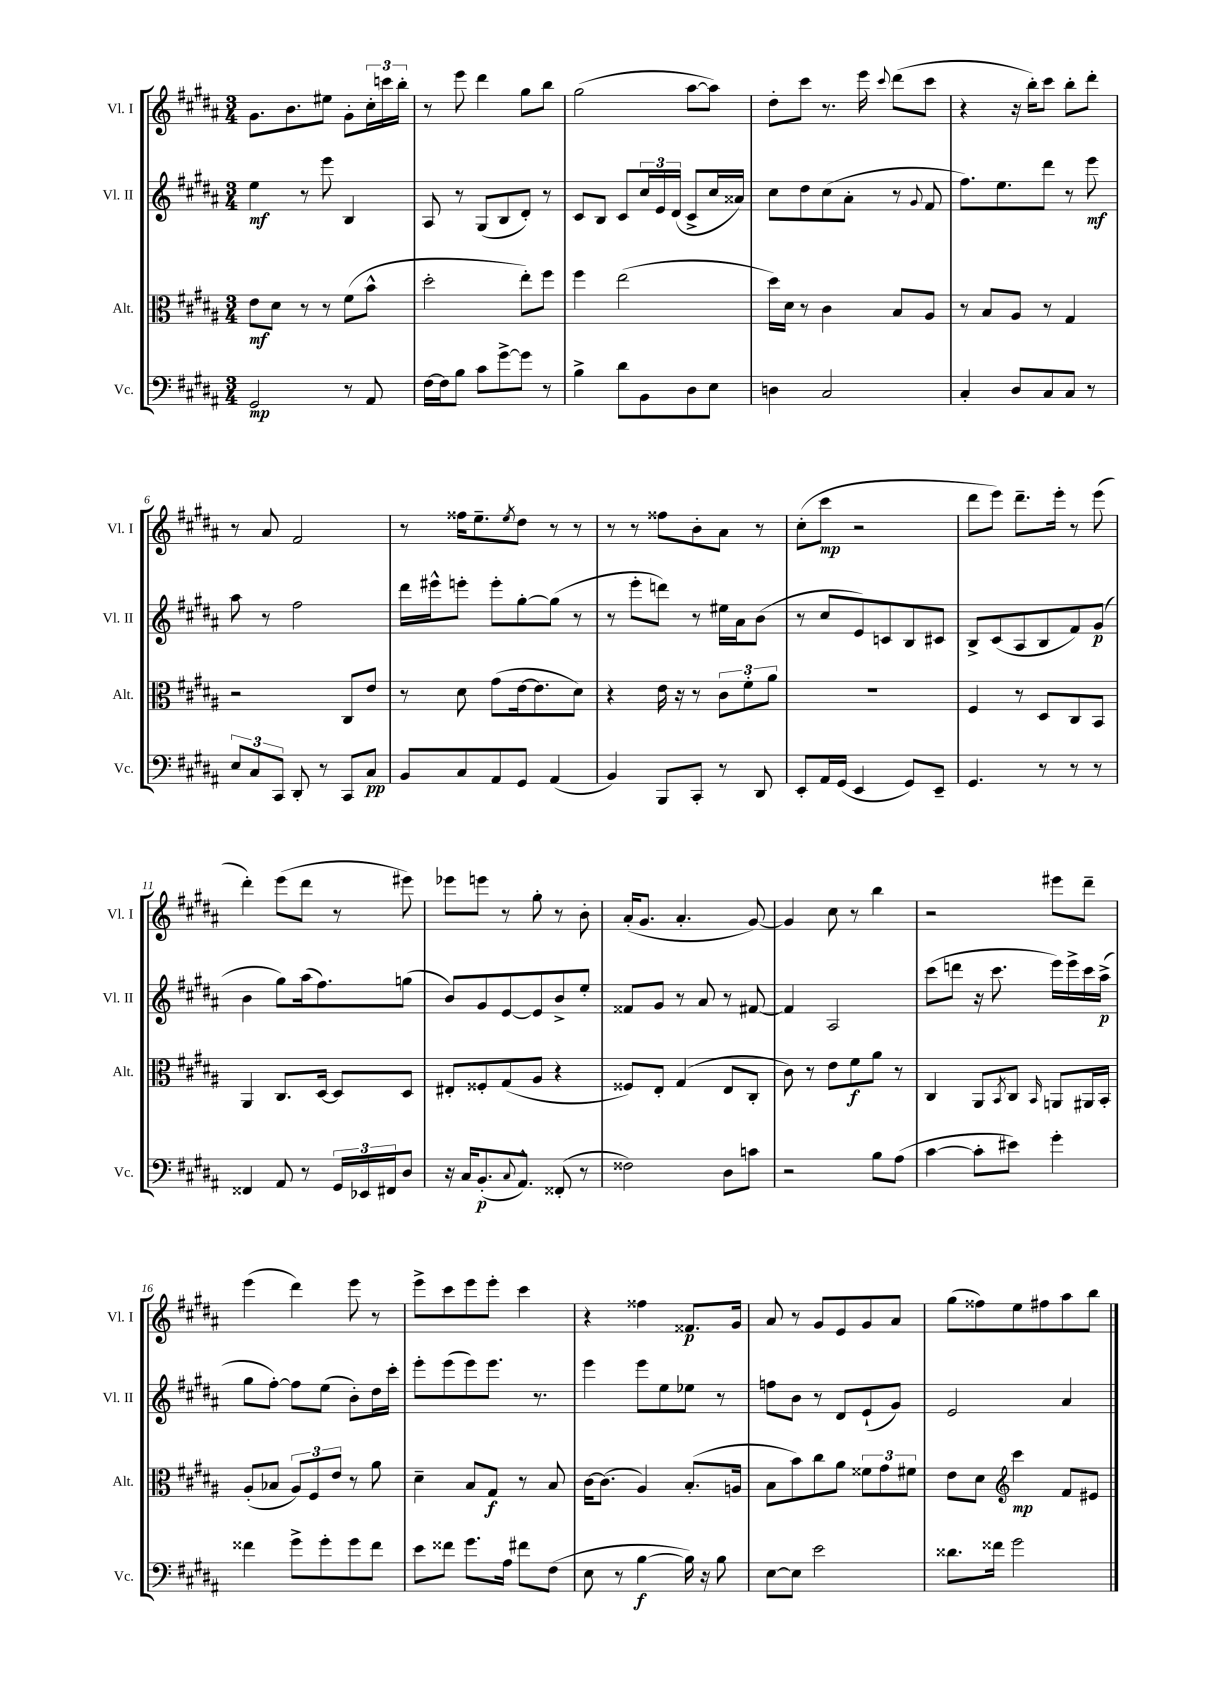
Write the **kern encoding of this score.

**kern	**dynam	**kern	**dynam	**kern	**dynam	**kern	**dynam
*part4	*part4	*part3	*part3	*part2	*part2	*part1	*part1
*staff4	*staff4	*staff3	*staff3	*staff2	*staff2	*staff1	*staff1
*I"Vc.	*	*I"Alt.	*	*I"Vl. II	*	*I"Vl. I	*
*I'Vc.	*	*I'Alt.	*	*I'Vl. II	*	*I'Vl. I	*
*clefF4	*	*clefC3	*	*clefG2	*	*clefG2	*
*k[f#c#g#d#a#]	*	*k[f#c#g#d#a#]	*	*k[f#c#g#d#a#]	*	*k[f#c#g#d#a#]	*
*M3/4	*	*M3/4	*	*M3/4	*	*M3/4	*
=1	=1	=1	=1	=1	=1	=1	=1
2GG#/	mp	8e\L	mf	4ee\	mf	8.g#\L	.
.	.	8d#\J	.	.	.	.	.
.	.	.	.	.	.	8.b\	.
.	.	8r	.	8r	.	.	.
.	.	8r	.	8eee\	.	8ee#X\J	.
8r	.	(8f#\L	.	4B/	.	8g#'\L	.
8AA#/	.	8b^^\J	.	.	.	24cc#'\L	.
.	.	.	.	.	.	24cccn\	.
.	.	.	.	.	.	24bb'\JJ	.
=2	=2	=2	=2	=2	=2	=2	=2
[16F#\LL	.	2dd#'\	.	8A#/	.	8r	.
16F#\J]	.	.	.	.	.	.	.
8B\J	.	.	.	8r	.	8eee\	.
8c#\L	.	.	.	(8G#/L	.	4ddd#\	.
[8g#^\	.	.	.	8B/	.	.	.
8g#\J]	.	8ee'\L)	.	8d#'/J)	.	8gg#\L	.
8r	.	8ff#\J	.	8r	.	8bb\J	.
=3	=3	=3	=3	=3	=3	=3	=3
4B^\	.	4ff#\	.	8c#/L	.	(2gg#\	.
.	.	.	.	8B/J	.	.	.
8d#\L	.	(2ee\	.	8c#/L	.	.	.
8BB\	.	.	.	24cc#/L	.	.	.
.	.	.	.	24e/	.	.	.
.	.	.	.	(24d#/JJ	.	.	.
8D#\	.	.	.	8c#^/L	.	[8aa#\L	.
8E\J	.	.	.	16cc#/L	.	8aa#\J])	.
.	.	.	.	16a##X/JJ)	.	.	.
=4	=4	=4	=4	=4	=4	=4	=4
4Dn\	.	16dd#\LL)	.	8cc#\L	.	8dd#'\L	.
.	.	16d#\JJ	.	.	.	.	.
.	.	8r	.	8dd#\	.	8ccc#\J	.
2C#/	.	4c#\	.	(8cc#\	.	8.r	.
.	.	.	.	8a#'\J	.	.	.
.	.	.	.	.	.	16eee\	.
.	.	.	.	.	.	8qqccc#/	.
.	.	8B/L	.	8r	.	(8ddd#\L	.
.	.	.	.	8qqg#/	.	.	.
.	.	8A#/J	.	8f#/	.	8ccc#\J	.
=5	=5	=5	=5	=5	=5	=5	=5
4C#'/	.	8r	.	8.ff#\L)	.	4r	.
.	.	8B/L	.	.	.	.	.
.	.	.	.	8.ee\	.	.	.
8D#/L	.	8A#/J	.	.	.	16r	.
.	.	.	.	.	.	16bb'\KL)	.
8C#/	.	8r	.	8ddd#\J	.	8ccc#\J	.
8C#/J	.	4G#/	.	8r	.	8bb'\L	.
8r	.	.	.	8eee\	mf	8ddd#'\J	.
!!LO:LB:g=z
=6	=6	=6	=6	=6	=6	=6	=6
12E/L	.	2r	.	8aa#\	.	8r	.
12C#/	.	.	.	.	.	.	.
.	.	.	.	8r	.	8a#/	.
12CC#/J	.	.	.	.	.	.	.
8DD#'/	.	.	.	2ff#\	.	2f#/	.
8r	.	.	.	.	.	.	.
8CC#/L	.	8C#/L	.	.	.	.	.
8C#/J	pp	8e/J	.	.	.	.	.
=7	=7	=7	=7	=7	=7	=7	=7
8BB/L	.	8r	.	16ddd#\LL	.	8r	.
.	.	.	.	16eee#X^^\J	.	.	.
8C#/	.	8d#\	.	8eeen'\J	.	16ff##X\KL	.
.	.	.	.	.	.	8.ee~\	.
8AA#/	.	(8g#\L	.	8eee'\L	.	.	.
.	.	.	.	.	.	8qee/	.
8GG#/J	.	[16e\k	.	[8gg#'\	.	8dd#\J	.
.	.	8.e\]	.	.	.	.	.
(4AA#/	.	.	.	(8gg#\J]	.	8r	.
.	.	8d#\J)	.	8r	.	8r	.
=8	=8	=8	=8	=8	=8	=8	=8
4BB/)	.	4r	.	8r	.	8r	.
.	.	.	.	8eee'\L	.	8r	.
8BBB/L	.	16e\	.	8dddn\J)	.	8ff##X\L	.
.	.	16r	.	.	.	.	.
8CC#'/J	.	8r	.	8r	.	8b'\	.
8r	.	12c#\L	.	16ee#X\LL	.	8a#\J	.
.	.	.	.	16a#\J	.	.	.
.	.	12f#'\	.	.	.	.	.
8DD#/	.	.	.	(8b\J	.	8r	.
.	.	12a#\J	.	.	.	.	.
=9	=9	=9	=9	=9	=9	=9	=9
8EE'/L	.	2.r	.	8r	.	(8cc#'\L	.
16AA#/L	.	.	.	8cc#/L	.	8ccc#\J	mp
(16GG#/JJ	.	.	.	.	.	.	.
4EE/	.	.	.	8e/)	.	2r	.
.	.	.	.	8cn/	.	.	.
8GG#/L)	.	.	.	8B/	.	.	.
8EE~/J	.	.	.	8c#X/J	.	.	.
=10	=10	=10	=10	=10	=10	=10	=10
4.GG#/	.	4F#/	.	8B^/L	.	8ddd#\L	.
.	.	.	.	(8c#/	.	8eee\J)	.
.	.	8r	.	8A#/	.	8.ddd#~\L	.
8r	.	8D#/L	.	8B/	.	.	.
.	.	.	.	.	.	16eee'\Jk	.
8r	.	8C#/	.	8f#/)	.	8r	.
8r	.	8BB/J	.	(8g#/J	p	(8eee\	.
!!LO:LB:g=z
=11	=11	=11	=11	=11	=11	=11	=11
4FF##X/	.	4AA#/	.	4b\	.	4ddd#'\)	.
8AA#/	.	8.C#/L	.	8gg#\L)	.	(8eee\L	.
8r	.	.	.	(16aa#\k	.	8ddd#\J	.
.	.	[16D#/Jk	.	8.ff#\)	.	.	.
24GG#/LL	.	8D#/L]	.	.	.	8r	.
24EE-X/	.	.	.	.	.	.	.
24FF#X/J	.	.	.	.	.	.	.
8D#/J	.	8D#/J	.	(8ggn\J	.	8eee#X\)	.
=12	=12	=12	=12	=12	=12	=12	=12
16r	.	8E#X'/L	.	8b/L)	.	8eee-X\L	.
16C#/KL	.	.	.	.	.	.	.
(8.BB'/	p	8F##X'/	.	8g#/	.	8eeen\J	.
.	.	(8G#/	.	[8e/	.	8r	.
8qqC#/	.	.	.	.	.	.	.
8.AA#^^/J)	.	.	.	.	.	.	.
.	.	8A#/J	.	8e/]	.	8gg#'\	.
(8FF##X'/	.	4r	.	8b^/	.	8r	.
8r	.	.	.	8ee'/J	.	8b'\	.
=13	=13	=13	=13	=13	=13	=13	=13
2F##X\)	.	8F##X/L)	.	8f##X/L	.	(16a#'/KL	.
.	.	.	.	.	.	8.g#/J	.
.	.	8E'/J	.	8g#/J	.	.	.
.	.	(4G#/	.	8r	.	4.a#'/	.
.	.	.	.	8a#/	.	.	.
8D#\L	.	8E/L	.	8r	.	.	.
8cn\J	.	8C#'/J	.	[8f#X/	.	[8g#/)	.
=14	=14	=14	=14	=14	=14	=14	=14
2r	.	8c#\)	.	4f#/]	.	4g#/]	.
.	.	8r	.	.	.	.	.
.	.	8e\L	.	2A#/	.	8cc#\	.
.	.	8f#\	f	.	.	8r	.
8B\L	.	8a#\J	.	.	.	4bb\	.
(8A#\J	.	8r	.	.	.	.	.
=15	=15	=15	=15	=15	=15	=15	=15
[4c#\	.	4C#/	.	(8ccc#\L	.	2r	.
.	.	.	.	8dddn\J	.	.	.
8c#'\L]	.	8AA#/L	.	16r	.	.	.
.	.	.	.	8.ccc#\	.	.	.
.	.	8qBB/	.	.	.	.	.
8e#X\J)	.	8C#/J	.	.	.	.	.
.	.	16qqBB/	.	.	.	.	.
4g#'\	.	8AAn/L	.	16eee\LL)	.	8eee#X\L	.
.	.	.	.	16eee^\	.	.	.
.	.	16AA#X/L	.	16ccc#\	.	8ddd#~\J	.
.	.	16BB'/JJ	.	(16aa#^\JJ	p	.	.
!!LO:LB:g=z
=16	=16	=16	=16	=16	=16	=16	=16
4f##X\	.	(8A#'/L	.	8gg#\L	.	(4eee\	.
.	.	8B-X/J	.	[8ff#'\J)	.	.	.
8g#^\L	.	12A#/L)	.	8ff#\L]	.	4ddd#\)	.
.	.	12F#/	.	.	.	.	.
8g#'\	.	.	.	(8ee\J	.	.	.
.	.	12e/J	.	.	.	.	.
8g#\	.	8r	.	8b'\L)	.	8eee\	.
8f##\J	.	8a#\	.	16dd#\L	.	8r	.
.	.	.	.	16ccc#'\JJ	.	.	.
=17	=17	=17	=17	=17	=17	=17	=17
8e\L	.	4d#~\	.	8eee'\L	.	8eee^\L	.
8f##X\J	.	.	.	(8eee\	.	8ccc#\	.
8.g#\L	.	8B/L	.	8eee\)	.	8eee\	.
.	.	8G#/J	f	8.eee\J	.	8eee'\J	.
16A#\Jk	.	.	.	.	.	.	.
8f#X\L	.	8r	.	.	.	4ccc#\	.
.	.	.	.	8.r	.	.	.
(8F#\J	.	8B/	.	.	.	.	.
=18	=18	=18	=18	=18	=18	=18	=18
8E\	.	[16c#\KL	.	4eee\	.	4r	.
.	.	(8.c#\J]	.	.	.	.	.
8r	.	.	.	.	.	.	.
[4B\	f	4A#/)	.	8eee\L	.	4ff##X\	.
.	.	.	.	8ee\	.	.	.
16B\])	.	(8.B'/L	.	8ee-X\J	.	8.f##X/L	p
16r	.	.	.	.	.	.	.
8B\	.	.	.	8r	.	.	.
.	.	16An/Jk	.	.	.	16g#/Jk	.
=19	=19	=19	=19	=19	=19	=19	=19
[8E\L	.	8B\L	.	8ffn\L	.	8a#/	.
8E\J]	.	8b\)	.	8b\J	.	8r	.
2e\	.	8cc#\	.	8r	.	8g#/L	.
.	.	8a#\J	.	8d#/L	.	8e/	.
.	.	12f##X\L	.	(8e`/	.	8g#/	.
.	.	12g#\	.	.	.	.	.
.	.	.	.	8g#/J)	.	8a#/J	.
.	.	12f#X\J	.	.	.	.	.
=20	=20	=20	=20	=20	=20	=20	=20
8.d##X\L	.	8e\L	.	2e/	.	(8gg#\L	.
.	.	8d#\J	.	.	.	8ff##X\)	.
16f##X\Jk	.	.	.	.	.	.	.
*	*	*clefG2	*	*	*	*	*
2g#\	.	4ccc#\	mp	.	.	8ee\	.
.	.	.	.	.	.	8ff#X\	.
.	.	8f#/L	.	4a#/	.	8aa#\	.
.	.	8e#X/J	.	.	.	8bb\J	.
==	==	==	==	==	==	==	==
*-	*-	*-	*-	*-	*-	*-	*-
